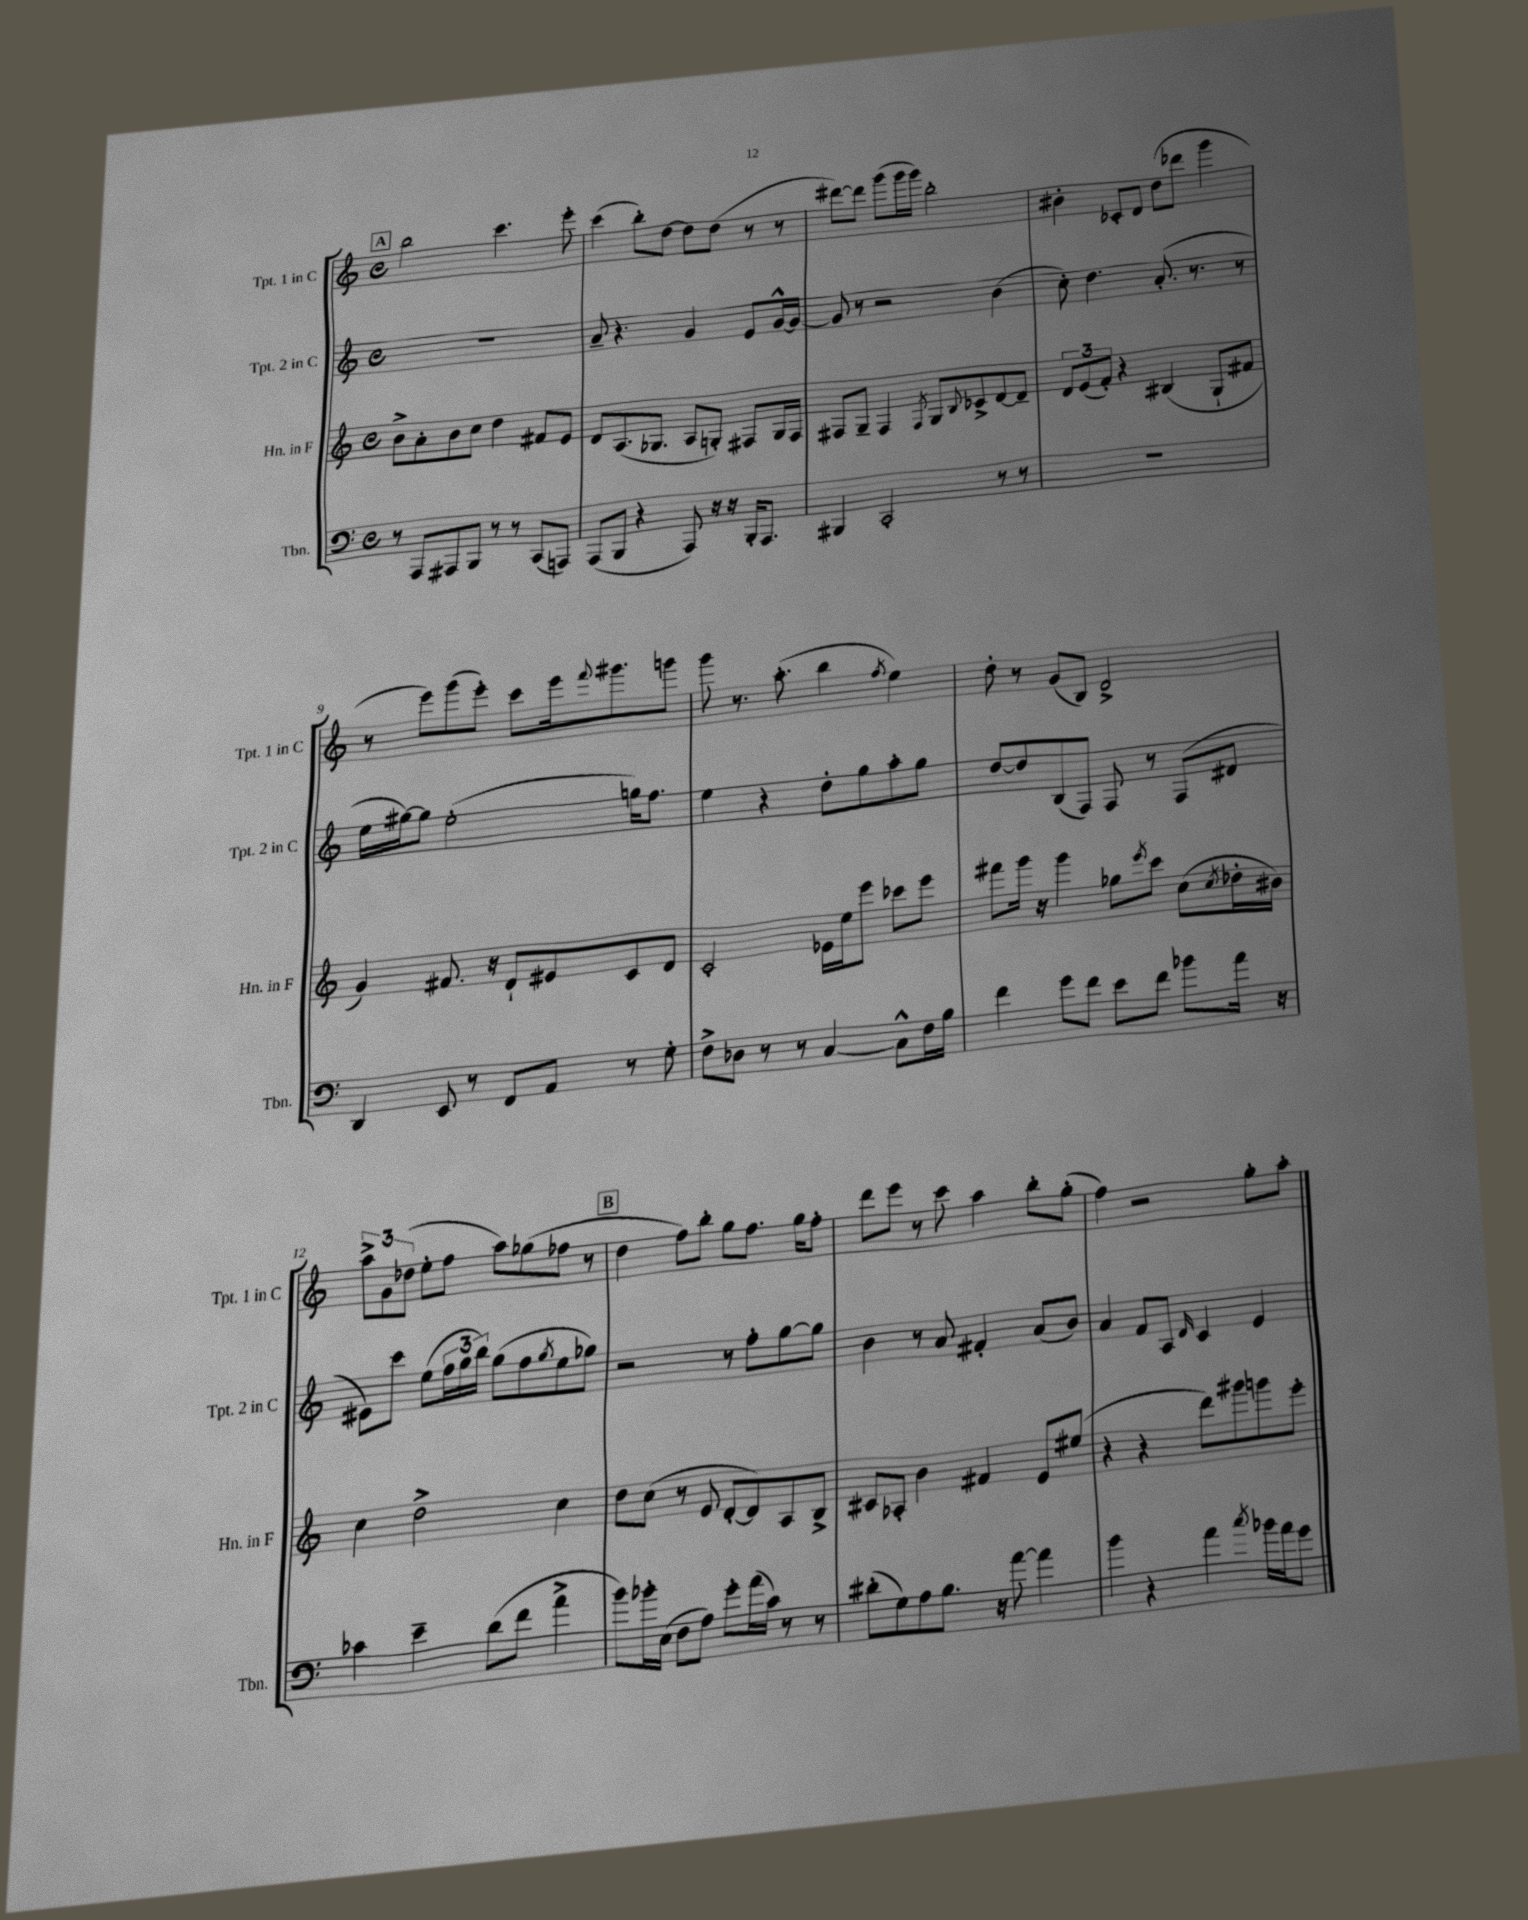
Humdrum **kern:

**kern	**kern	**kern	**kern
*part4	*part3	*part2	*part1
*staff4	*staff3	*staff2	*staff1
*I"Tbn.	*I"Hn. in F	*I"Tpt. 2 in C	*I"Tpt. 1 in C
*I'Tbn.	*I'Hn. in F	*I'Tpt. 2 in C	*I'Tpt. 1 in C
*clefF4	*clefG2	*clefG2	*clefG2
*k[]	*k[]	*k[]	*k[]
*M4/4	*M4/4	*M4/4	*M4/4
*met(c)	*met(c)	*met(c)	*met(c)
!!LO:REH:place=s1:t=A
=5	=5	=5	=5
8r	8b^\L	1r	2bb\
8AAA/L	8a'\	.	.
8AAA#X/	8b\	.	.
8BBB/J	8cc\J	.	.
8r	4dd\	.	4.ccc\
8r	.	.	.
(8CC/L	8f#X/L	.	.
8AAAn/J)	8e/J	.	8eee'\
=6	=6	=6	=6
(8AAA/L	8d/L	8a~/	(4ccc\
8BBB/J	(8.A/	4.r	.
4r	.	.	8bb'\L)
.	8.G-X/J	.	.
.	.	.	[8dd\J
8AAA/)	8A/L	4g/	8dd\L]
16r	8Gn'/J)	.	(8dd\J
16r	.	.	.
16BBB'/KL	8F#X/L	8e/L	8r
8.AAA/J	.	.	.
.	16G/L	[16g^^/L	8r
.	16F#/JJ	16g/JJ_	.
=7	=7	=7	=7
4BBB#X/	8F#X/L	8g/]	[8ddd#X\L)
.	8G~/J	8r	8ddd#\J]
2CC'/	4F#/	2r	(8ggg\L
.	.	.	16ggg\L
.	.	.	16ggg\JJ)
.	8qF#/	.	.
.	8G/L	.	2bb'\
.	8qqB/	.	.
.	8c-X^/	.	.
8r	[8d/	(4b\	.
8r	8d~/J]	.	.
=8	=8	=8	=8
1r	12d/L	8cc'\)	4b#X'\
.	(12e/	.	.
.	.	4.dd\	.
.	12f'/J)	.	.
.	4r	.	8c-X'/L
.	.	.	8d/J
.	(4B#X/	(8.a'/	(8dd\L
.	.	.	8ddd-X\J
.	.	8.r	.
.	8G`/L	.	4ggg\
.	8f#X/J	8r	.
!!LO:LB:g=z
=9	=9	=9	=9
4DD/	4g/)	16ee\LL	8r
.	.	[16gg#X\J)	.
.	.	8gg#\J]	8eee\L)
8EE/	8.f#X/	(2ee'\	(8ggg\
8r	.	.	8eee'\J)
.	16r	.	.
8FF/L	8d`/L	.	8ccc\L
8AA/J	8e#X/	.	16eee\k
.	.	.	8qqfff/
.	.	.	8.ggg#X\
8r	8c/	16ggn\KL)	.
.	.	8.ff\J	.
8G'\	8d/J	.	8gggn\J
=10	=10	=10	=10
8F^\L	2c'/	4ee\	8ggg\
8D-X\J	.	.	8.r
8r	.	4r	.
.	.	.	(8.aa'\
8r	.	.	.
[4C/	16e-X\LL	8dd'\L	4bb\
.	16ee\J	.	.
.	8eee\J	8gg\	.
.	.	.	8qff/
8C^^\L]	8ccc-X\L	8aa'\	4ee\)
16F\L	8eee\J	8gg\J	.
16B\JJ	.	.	.
=11	=11	=11	=11
4f\	8fff#X\L	[8dd/L	8dd'\
.	16ggg\Jk	8dd/]	8r
.	16r	.	.
8g\L	4ggg\	(8B/	(8g/L
8f\J	.	8F/J)	8B/J)
8e\L	8gg-X\L	8F/	2d^/
.	8qeee/	.	.
8f\J	8ccc\J	8r	.
8b-X\L	(8cc\L	(8F/L	.
.	8qcc/	.	.
16a\Jk	16dd-X'\L	8d#X/J	.
16r	16b#X\JJ)	.	.
!!LO:LB:g=z
=12	=12	=12	=12
4c-X\	4cc\	8e#X\L)	12aa^\L
.	.	.	12g\
.	.	8ccc\J	.
.	.	.	(12dd-X\J
4e~\	2dd^\	(8ee\L	8ee'\L
.	.	24ff\L	8ff\J
.	.	24gg\	.
.	.	24bb\JJ)	.
(8d\L	.	(8gg\L	8aa\L)
8f\J	.	8ff\	(8gg-X\
.	.	8qgg/	.
4a^\	4cc\	8ee\	8ff-X\J
.	.	8gg-X\J)	8r
!!LO:REH:place=s1:t=B
=13	=13	=13	=13
8b\L)	8dd\L	2r	4dd\
16b-X'\L	(8cc\J	.	.
(16E\JJ	.	.	.
8F\L	8r	.	8ff\L)
8A\J)	8e/	.	8bb'\J
8g'\L	[8d'/L	8r	8gg\L
(16a\L	8d/])	8ff'\L	8.ff\J
16c\JJ)	.	.	.
8r	8A/	[8gg\	.
.	.	.	16gg\KL
8r	8B^/J	8gg\J]	8ff'\J
=14	=14	=14	=14
(8d#X'\L	8c#X/L	4b\	8ddd\L
8G\)	8A-X'/J	.	8eee\J
8A\	4b\	8r	8r
8.B\J	.	8a/	8ccc\
.	4f#X/	4f#X'/	4aa\
16r	.	.	.
[8a\	.	.	.
4a\]	8e/L	(8a/L	8bb'\L
.	(8ee#X/J	8b/J)	(8gg'\J
=15	=15	=15	=15
4b\	4r	4a/	4ff\)
4r	4r	8f/L	2r
.	.	8A/J	.
.	.	16qqd/	.
4a\	8ddd\L)	4c/	.
.	8ggg#X\	.	.
8qcc/	.	.	.
16b-X\LL	8gggn\	4e/	8gg'\L
16a\J	.	.	.
8g\J	8eee'\J	.	8aa'\J
==	==	==	==
*-	*-	*-	*-
